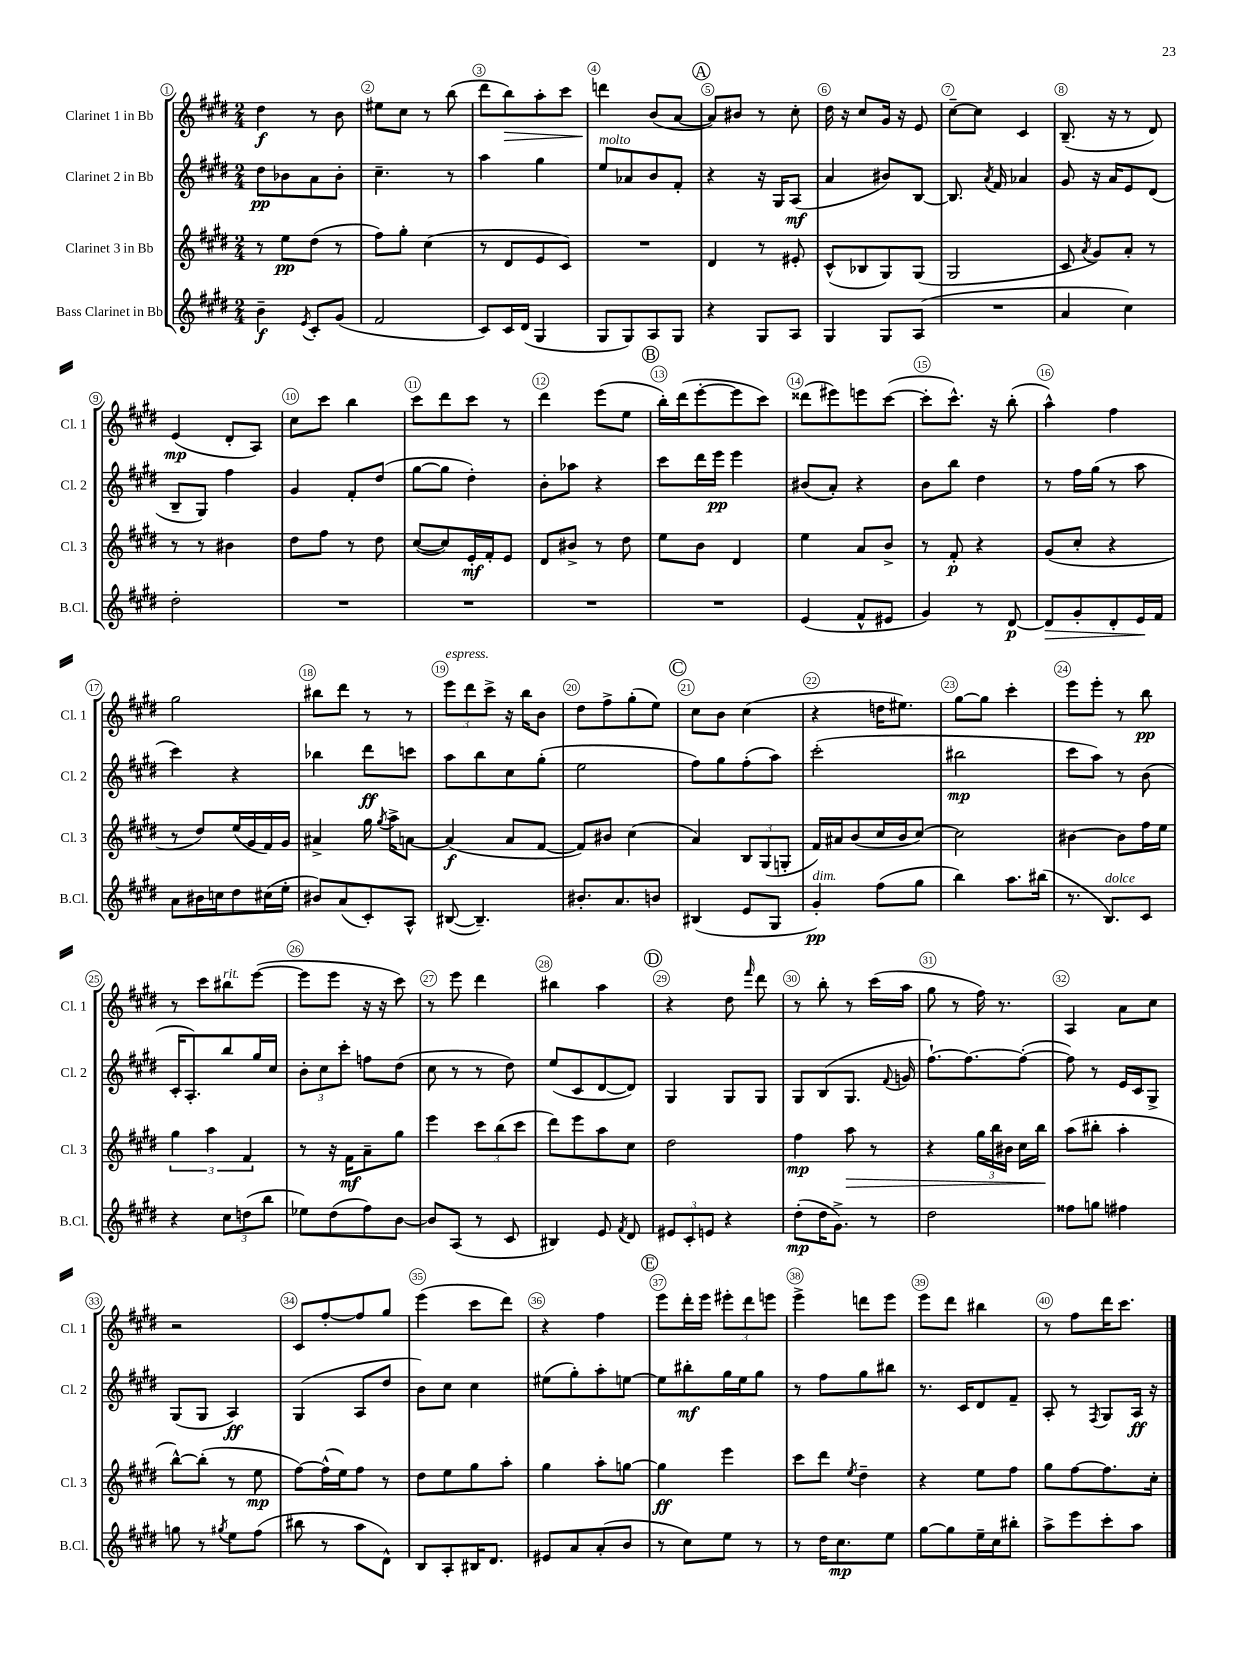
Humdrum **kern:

**kern	**dynam	**kern	**dynam	**kern	**dynam	**kern	**dynam
*part4	*part4	*part3	*part3	*part2	*part2	*part1	*part1
*staff4	*staff4	*staff3	*staff3	*staff2	*staff2	*staff1	*staff1
*I"Bass Clarinet in Bb	*	*I"Clarinet 3 in Bb	*	*I"Clarinet 2 in Bb	*	*I"Clarinet 1 in Bb	*
*I'B.Cl.	*	*I'Cl. 3	*	*I'Cl. 2	*	*I'Cl. 1	*
*clefG2	*	*clefG2	*	*clefG2	*	*clefG2	*
*k[f#c#g#d#]	*	*k[f#c#g#d#]	*	*k[f#c#g#d#]	*	*k[f#c#g#d#]	*
*M2/4	*	*M2/4	*	*M2/4	*	*M2/4	*
=1	=1	=1	=1	=1	=1	=1	=1
4b~\	f	8r	.	8dd#\L	pp	4dd#\	f
.	.	8ee\L	pp	8b-X\	.	.	.
8qe/	.	.	.	.	.	.	.
8c#'/L	.	(8dd#\J	.	8a\	.	8r	.
(8g#/J	.	8r	.	8b-'\J	.	8b\	.
=2	=2	=2	=2	=2	=2	=2	=2
2f#/	.	8ff#\L)	.	4.cc#~\	.	8ee#X\L	.
.	.	8gg#'\J	.	.	.	8cc#\J	.
.	.	(4cc#\	.	.	.	8r	.
.	.	.	.	8r	.	(8bb\	.
=3	=3	=3	=3	=3	=3	=3	=3
8c#/L)	.	8r	.	4aa\	.	8ddd#\L	.
!	!	!	!	!	!	!	!LO:HP:b
16c#/L	.	8d#/L	.	.	.	8bb\)	>
(16d#/JJ	.	.	.	.	.	.	.
4G#/	.	8e/	.	4gg#\	.	8aa'\	.
.	.	8c#/J)	.	.	.	8ccc#\J	.
=4	=4	=4	=4	=4	=4	=4	=4
!	!	!	!	!LO:TX:a:i:t=molto	!	!	!
8G#/L	.	2r	.	8ee/L	.	4dddn\	.
8G#/)	.	.	.	8a-X/	.	.	.
8A/	.	.	.	8b/	.	(8b/L	]
8G#/J	.	.	.	8f#'/J	.	[8a/J	.
!!LO:REH:place=s1:t=A
=5	=5	=5	=5	=5	=5	=5	=5
4r	.	4d#/	.	4r	.	8a/L])	.
.	.	.	.	.	.	8b#X/J	.
8G#/L	.	8r	.	16r	.	8r	.
.	.	.	.	16G#/KL	.	.	.
8A/J	.	8e#X'/	.	(8A/J	mf	8cc#'\	.
=6	=6	=6	=6	=6	=6	=6	=6
4G#/	.	(8c#^^/L	.	4a/	.	16dd#\	.
.	.	.	.	.	.	16r	.
.	.	8B-X/	.	.	.	8cc#/L	.
8G#/L	.	8G#/)	.	8b#X/L)	.	16g#/Jk	.
.	.	.	.	.	.	16r	.
(8A/J	.	(8G#/J	.	[8B/J	.	8e/	.
=7	=7	=7	=7	=7	=7	=7	=7
2r	.	2G#/	.	8.B/]	.	[8cc#~\L	.
.	.	.	.	.	.	8cc#\J]	.
.	.	.	.	8qa/	.	.	.
.	.	.	.	16f#/	.	.	.
.	.	.	.	4a-X/	.	4c#/	.
=8	=8	=8	=8	=8	=8	=8	=8
4a/	.	8c#/	.	8g#/	.	(8.B~/	.
.	.	8qa/	.	.	.	.	.
.	.	8g#/L)	.	16r	.	.	.
.	.	.	.	16a/KL	.	16r	.
4cc#\)	.	8a'/J	.	8e/	.	8r	.
.	.	8r	.	(8d#/J	.	8d#/)	.
!!LO:LB:g=z
=9	=9	=9	=9	=9	=9	=9	=9
2dd#'\	.	8r	.	8B~/L	.	(4e/	mp
.	.	8r	.	8G#/J)	.	.	.
.	.	4b#X\	.	4ff#\	.	8d#'/L	.
.	.	.	.	.	.	8A/J)	.
=10	=10	=10	=10	=10	=10	=10	=10
2r	.	8dd#\L	.	4g#/	.	8cc#\L	.
.	.	8ff#\J	.	.	.	8ccc#\J	.
.	.	8r	.	8f#'/L	.	4bb\	.
.	.	8dd#\	.	(8dd#/J	.	.	.
=11	=11	=11	=11	=11	=11	=11	=11
2r	.	([8cc#/L	.	[8gg#\L	.	8ccc#\L	.
.	.	8cc#/])	.	8gg#\J]	.	8ddd#\	.
.	.	16e'/L	mf	4dd#'\)	.	8ccc#\J	.
.	.	16f#'/J	.	.	.	.	.
.	.	8e/J	.	.	.	8r	.
=12	=12	=12	=12	=12	=12	=12	=12
2r	.	8d#/L	.	8b'\L	.	4ddd#\	.
.	.	8b#X^/J	.	8aa-X\J	.	.	.
.	.	8r	.	4r	.	(8eee\L	.
.	.	8dd#\	.	.	.	8ee\J	.
!!LO:REH:place=s1:t=B
=13	=13	=13	=13	=13	=13	=13	=13
2r	.	8ee\L	.	8ccc#\L	.	16bb'\LL)	.
.	.	.	.	.	.	(16ddd#\J	.
.	.	8b\J	.	16ddd#\L	.	[8eee'\	.
.	.	.	.	16eee\JJ	pp	.	.
.	.	4d#/	.	4eee\	.	8eee\]	.
.	.	.	.	.	.	8ccc#\J)	.
=14	=14	=14	=14	=14	=14	=14	=14
(4e/	.	4ee\	.	(8b#X/L	.	(8ddd##X\L	.
.	.	.	.	8a'/J)	.	8eee#X\)	.
8f#^^/L	.	8a/L	.	4r	.	8eeen\	.
8e#X/J	.	8b^/J	.	.	.	([8ccc#\J	.
=15	=15	=15	=15	=15	=15	=15	=15
4g#/)	.	8r	.	8b\L	.	8ccc#'\L]	.
.	.	8f#'/	p	8bb\J	.	8.ccc#^^\J)	.
8r	.	4r	.	4dd#\	.	.	.
.	.	.	.	.	.	16r	.
[8d#/	p	.	.	.	.	(8bb'\	.
=16	=16	=16	=16	=16	=16	=16	=16
!	!LO:HP:b	!	!	!	!	!	!
8d#/L]	>	(8g#/L	.	8r	.	4aa^^\)	.
8g#'/	.	8cc#'/J	.	16ff#\LL	.	.	.
.	.	.	.	(16gg#\JJ	.	.	.
8d#'/	.	4r	.	8r	.	4ff#\	.
16e/L	.	.	.	8aa\	.	.	.
16f#/JJ	]	.	.	.	.	.	.
!!LO:LB:g=z
=17	=17	=17	=17	=17	=17	=17	=17
8a\L	.	8r	.	4ccc#\)	.	2gg#\	.
16b#X\L	.	8dd#/L)	.	.	.	.	.
16ccn\J	.	.	.	.	.	.	.
8dd#\	.	(16ee/L	.	4r	.	.	.
.	.	16g#/	.	.	.	.	.
(16cc#X\L	.	16f#/)	.	.	.	.	.
16ee'\JJ	.	16g#/JJ	.	.	.	.	.
=18	=18	=18	=18	=18	=18	=18	=18
8b#X/L)	.	4a#X^/	.	4bb-X\	.	8bb#X\L	.
(8a/	.	.	.	.	.	8ddd#\J	.
8c#'/)	.	16gg#\	.	8ddd#\L	ff	8r	.
.	.	8qgg#/	.	.	.	.	.
.	.	16aa^\KL	.	.	.	.	.
8A^^/J	.	[8an\J	.	8cccn\J	.	8r	.
=19	=19	=19	=19	=19	=19	=19	=19
!	!	!	!	!	!	!LO:TX:a:i:t=espress.	!
([8B#X/	.	(4a/]	f	8aa\L	.	12eee\L	.
.	.	.	.	.	.	12ddd#\	.
4.B#~/])	.	.	.	8bb\	.	.	.
.	.	.	.	.	.	12ccc#^\J	.
.	.	8a/L	.	8cc#\	.	16r	.
.	.	.	.	.	.	16bb\KL	.
.	.	[8f#/J	.	(8gg#'\J	.	8b\J	.
=20	=20	=20	=20	=20	=20	=20	=20
8.b#X'/L	.	8f#/L])	.	2ee\	.	8dd#\L	.
.	.	8b#X/J	.	.	.	8ff#^\	.
8.a/	.	.	.	.	.	.	.
.	.	(4cc#\	.	.	.	(8gg#'\	.
8bn/J	.	.	.	.	.	8ee\J)	.
!!LO:REH:place=s1:t=C
=21	=21	=21	=21	=21	=21	=21	=21
(4B#X/	.	4a/)	.	8ff#\L)	.	8cc#\L	.
.	.	.	.	8gg#\	.	8b\J	.
8e/L	.	12B/L	.	(8ff#'\	.	(4cc#\	.
.	.	(12G#/	.	.	.	.	.
8G#/J	.	.	.	8aa\J)	.	.	.
.	.	12Gn'/J	.	.	.	.	.
=22	=22	=22	=22	=22	=22	=22	=22
!LO:TX:a:i:t=dim.	!	!	!	!	!	!	!
4g#'/)	pp	16f#/LL)	.	(2ccc#'\	.	4r	.
.	.	16a#X/J	.	.	.	.	.
.	.	(8b/	.	.	.	.	.
(8ff#\L	.	16cc#/L	.	.	.	16ddn\KL	.
.	.	16b/J	.	.	.	8.ee#X\J)	.
8gg#\J	.	[8cc#/J)	.	.	.	.	.
=23	=23	=23	=23	=23	=23	=23	=23
4bb\)	.	2cc#\]	.	2bb#X\	mp	[8gg#\L	.
.	.	.	.	.	.	8gg#\J]	.
8.aa\L	.	.	.	.	.	4ccc#'\	.
(16bb#X\Jk	.	.	.	.	.	.	.
=24	=24	=24	=24	=24	=24	=24	=24
8.r	.	[4b#X\	.	8ccc#\L	.	8eee\L	.
.	.	.	.	8aa\J)	.	8eee'\J	.
!LO:TX:a:i:t=dolce	!	!	!	!	!	!	!
8.B/L)	.	.	.	.	.	.	.
.	.	8b#\L]	.	8r	.	8r	.
8c#/J	.	16ff#\L	.	(8b\	.	8bb\	pp
.	.	16ee\JJ	.	.	.	.	.
!!LO:LB:g=z
=25	=25	=25	=25	=25	=25	=25	=25
4r	.	6gg#\	.	16c#'/KL	.	8r	.
.	.	.	.	8.A'/)	.	.	.
.	.	.	.	.	.	8ccc#\L	.
.	.	6aa\	.	.	.	.	.
!	!	!	!	!	!	!LO:TX:a:i:t=rit.	!
12cc#\L	.	.	.	8bb/	.	8bb#X\	.
(12ddn\	.	6f#/	.	.	.	.	.
.	.	.	.	16gg#/L	.	([8eee\J	.
12bb\J	.	.	.	.	.	.	.
.	.	.	.	16cc#/JJ	.	.	.
=26	=26	=26	=26	=26	=26	=26	=26
8ee-X\L)	.	8r	.	12b'\L	.	8eee\L]	.
.	.	.	.	12cc#\	.	.	.
(8dd#\	.	16r	.	.	.	8eee\J	.
.	.	.	.	12ccc#'\J	.	.	.
.	.	16f#\KL	mf	.	.	.	.
8ff#\)	.	8a~\	.	8ffn\L	.	16r	.
.	.	.	.	.	.	16r	.
[8b\J	.	8gg#\J	.	(8dd#\J	.	8ccc#\)	.
=27	=27	=27	=27	=27	=27	=27	=27
8b/L]	.	4eee\	.	8cc#\	.	8r	.
(8A/J	.	.	.	8r	.	8eee\	.
8r	.	12ccc#\L	.	8r	.	4ddd#\	.
.	.	(12bb\	.	.	.	.	.
8c#/	.	.	.	8dd#\)	.	.	.
.	.	12ccc#\J	.	.	.	.	.
=28	=28	=28	=28	=28	=28	=28	=28
4B#X/)	.	8ddd#\L)	.	(8ee/L	.	4bb#X\	.
.	.	8eee\	.	8c#/	.	.	.
8e/	.	8aa\	.	[8d#/	.	4aa\	.
8qf#/	.	.	.	.	.	.	.
8d#/	.	8cc#\J	.	8d#/J])	.	.	.
!!LO:REH:place=s1:t=D
=29	=29	=29	=29	=29	=29	=29	=29
12e#X/L	.	2dd#\	.	4G#/	.	4r	.
12c#'/	.	.	.	.	.	.	.
12en/J	.	.	.	.	.	.	.
4r	.	.	.	8G#/L	.	8dd#\	.
.	.	.	.	.	.	16qqfff#/	.
.	.	.	.	8G#/J	.	8ddd#\	.
=30	=30	=30	=30	=30	=30	=30	=30
(8dd#'\L	mp	4ff#\	mp	8G#/L	.	8r	.
16dd#\K	.	.	.	(8B/	.	8bb'\	.
8.g#^\J)	.	.	.	.	.	.	.
!	!	!	!LO:HP:b	!	!	!	!
.	.	8aa\	>	8.G#/J	.	8r	.
8r	.	8r	.	.	.	(16ccc#\LL	.
.	.	.	.	8qqf#/	.	.	.
.	.	.	.	16gn/	.	16aa\JJ	.
=31	=31	=31	=31	=31	=31	=31	=31
2dd#\	.	4r	.	[8.ff#`\L)	.	8gg#\	.
.	.	.	.	.	.	8r	.
.	.	.	.	8.ff#\_	.	.	.
.	.	24gg#\LL	.	.	.	16ff#\)	.
.	.	24bb\	.	.	.	.	.
.	.	.	.	.	.	8.r	.
.	.	24b#X\JJ	.	.	.	.	.
.	.	16cc#\LL	.	(8ff#'\J_	.	.	.
.	.	16bb\JJ	.	.	.	.	.
.	.	.	]	.	.	.	.
=32	=32	=32	=32	=32	=32	=32	=32
8ff##X\L	.	(8aa\L	.	8ff#\])	.	4A/	.
8ggn\J	.	8bb#X'\J	.	8r	.	.	.
4ff#X\	.	4aa'\	.	16e/LL	.	8a\L	.
.	.	.	.	16c#/J	.	.	.
.	.	.	.	8G#^/J	.	8cc#\J	.
!!LO:LB:g=z
=33	=33	=33	=33	=33	=33	=33	=33
8ggn\	.	[8bb^^\L)	.	(8G#/L	.	2r	.
8r	.	(8bb'\J]	.	8G#/J	.	.	.
8qgg#X/	.	.	.	.	.	.	.
8ee\L	.	8r	.	4A/)	ff	.	.
(8ff#\J	.	8ee\	mp	.	.	.	.
=34	=34	=34	=34	=34	=34	=34	=34
8bb#X\	.	[8ff#\L)	.	(4G#/	.	8c#/L	.
8r	.	(16ff#^^\L]	.	.	.	[8ff#'/	.
.	.	16ee\J)	.	.	.	.	.
8aa\L	.	8ff#\J	.	8A/L	.	8ff#/]	.
8d#^^\J)	.	8r	.	8dd#/J	.	8gg#/J	.
=35	=35	=35	=35	=35	=35	=35	=35
8B/L	.	8dd#\L	.	8b\L)	.	(4eee\	.
8A'/	.	8ee\	.	8cc#\J	.	.	.
16B#X/K	.	8gg#\	.	4cc#\	.	8ccc#\L	.
8.d#/J	.	.	.	.	.	.	.
.	.	8aa'\J	.	.	.	8ddd#\J)	.
=36	=36	=36	=36	=36	=36	=36	=36
8e#X/L	.	4gg#\	.	(8ee#X\L	.	4r	.
8a/	.	.	.	8gg#'\)	.	.	.
(8a'/	.	8aa'\L	.	8aa'\	.	4ff#\	.
8b/J	.	[8ggn\J	.	[8een\J	.	.	.
!!LO:REH:place=s1:t=E
=37	=37	=37	=37	=37	=37	=37	=37
8r	.	4gg\]	ff	8ee\L]	.	8eee\L	.
8cc#\L)	.	.	.	8bb#X'\	mf	16ddd#'\L	.
.	.	.	.	.	.	16eee\JJ	.
8ee\J	.	4eee\	.	16gg#\L	.	12eee#X'\L	.
.	.	.	.	16ee\J	.	.	.
.	.	.	.	.	.	12ddd#\	.
8r	.	.	.	8gg#\J	.	.	.
.	.	.	.	.	.	12eeen\J	.
=38	=38	=38	=38	=38	=38	=38	=38
8r	.	8ccc#\L	.	8r	.	4eee^\	.
16dd#\KL	.	8ddd#\J	.	8ff#\L	.	.	.
8.cc#\	mp	.	.	.	.	.	.
.	.	8qee/	.	.	.	.	.
.	.	4dd#~\	.	8gg#\	.	8dddn\L	.
8ee\J	.	.	.	8bb#X\J	.	8eee\J	.
=39	=39	=39	=39	=39	=39	=39	=39
[8gg#\L	.	4r	.	8.r	.	8eee\L	.
8gg#\]	.	.	.	.	.	8ddd#\J	.
.	.	.	.	16c#/KL	.	.	.
16ee~\L	.	8ee\L	.	8d#/	.	4bb#X\	.
16cc#\J	.	.	.	.	.	.	.
8bb#X'\J	.	8ff#\J	.	8f#~/J	.	.	.
=40	=40	=40	=40	=40	=40	=40	=40
8aa^\L	.	8gg#\L	.	8A'/	.	8r	.
8eee\	.	[8ff#\	.	8r	.	8ff#\L	.
.	.	.	.	8qF#/	.	.	.
8ccc#'\	.	8.ff#\]	.	8G#/L	.	16ddd#\K	.
.	.	.	.	.	.	8.ccc#\J	.
8aa\J	.	.	.	16A/Jk	ff	.	.
.	.	16cc#'\Jk	.	16r	.	.	.
==	==	==	==	==	==	==	==
*-	*-	*-	*-	*-	*-	*-	*-
